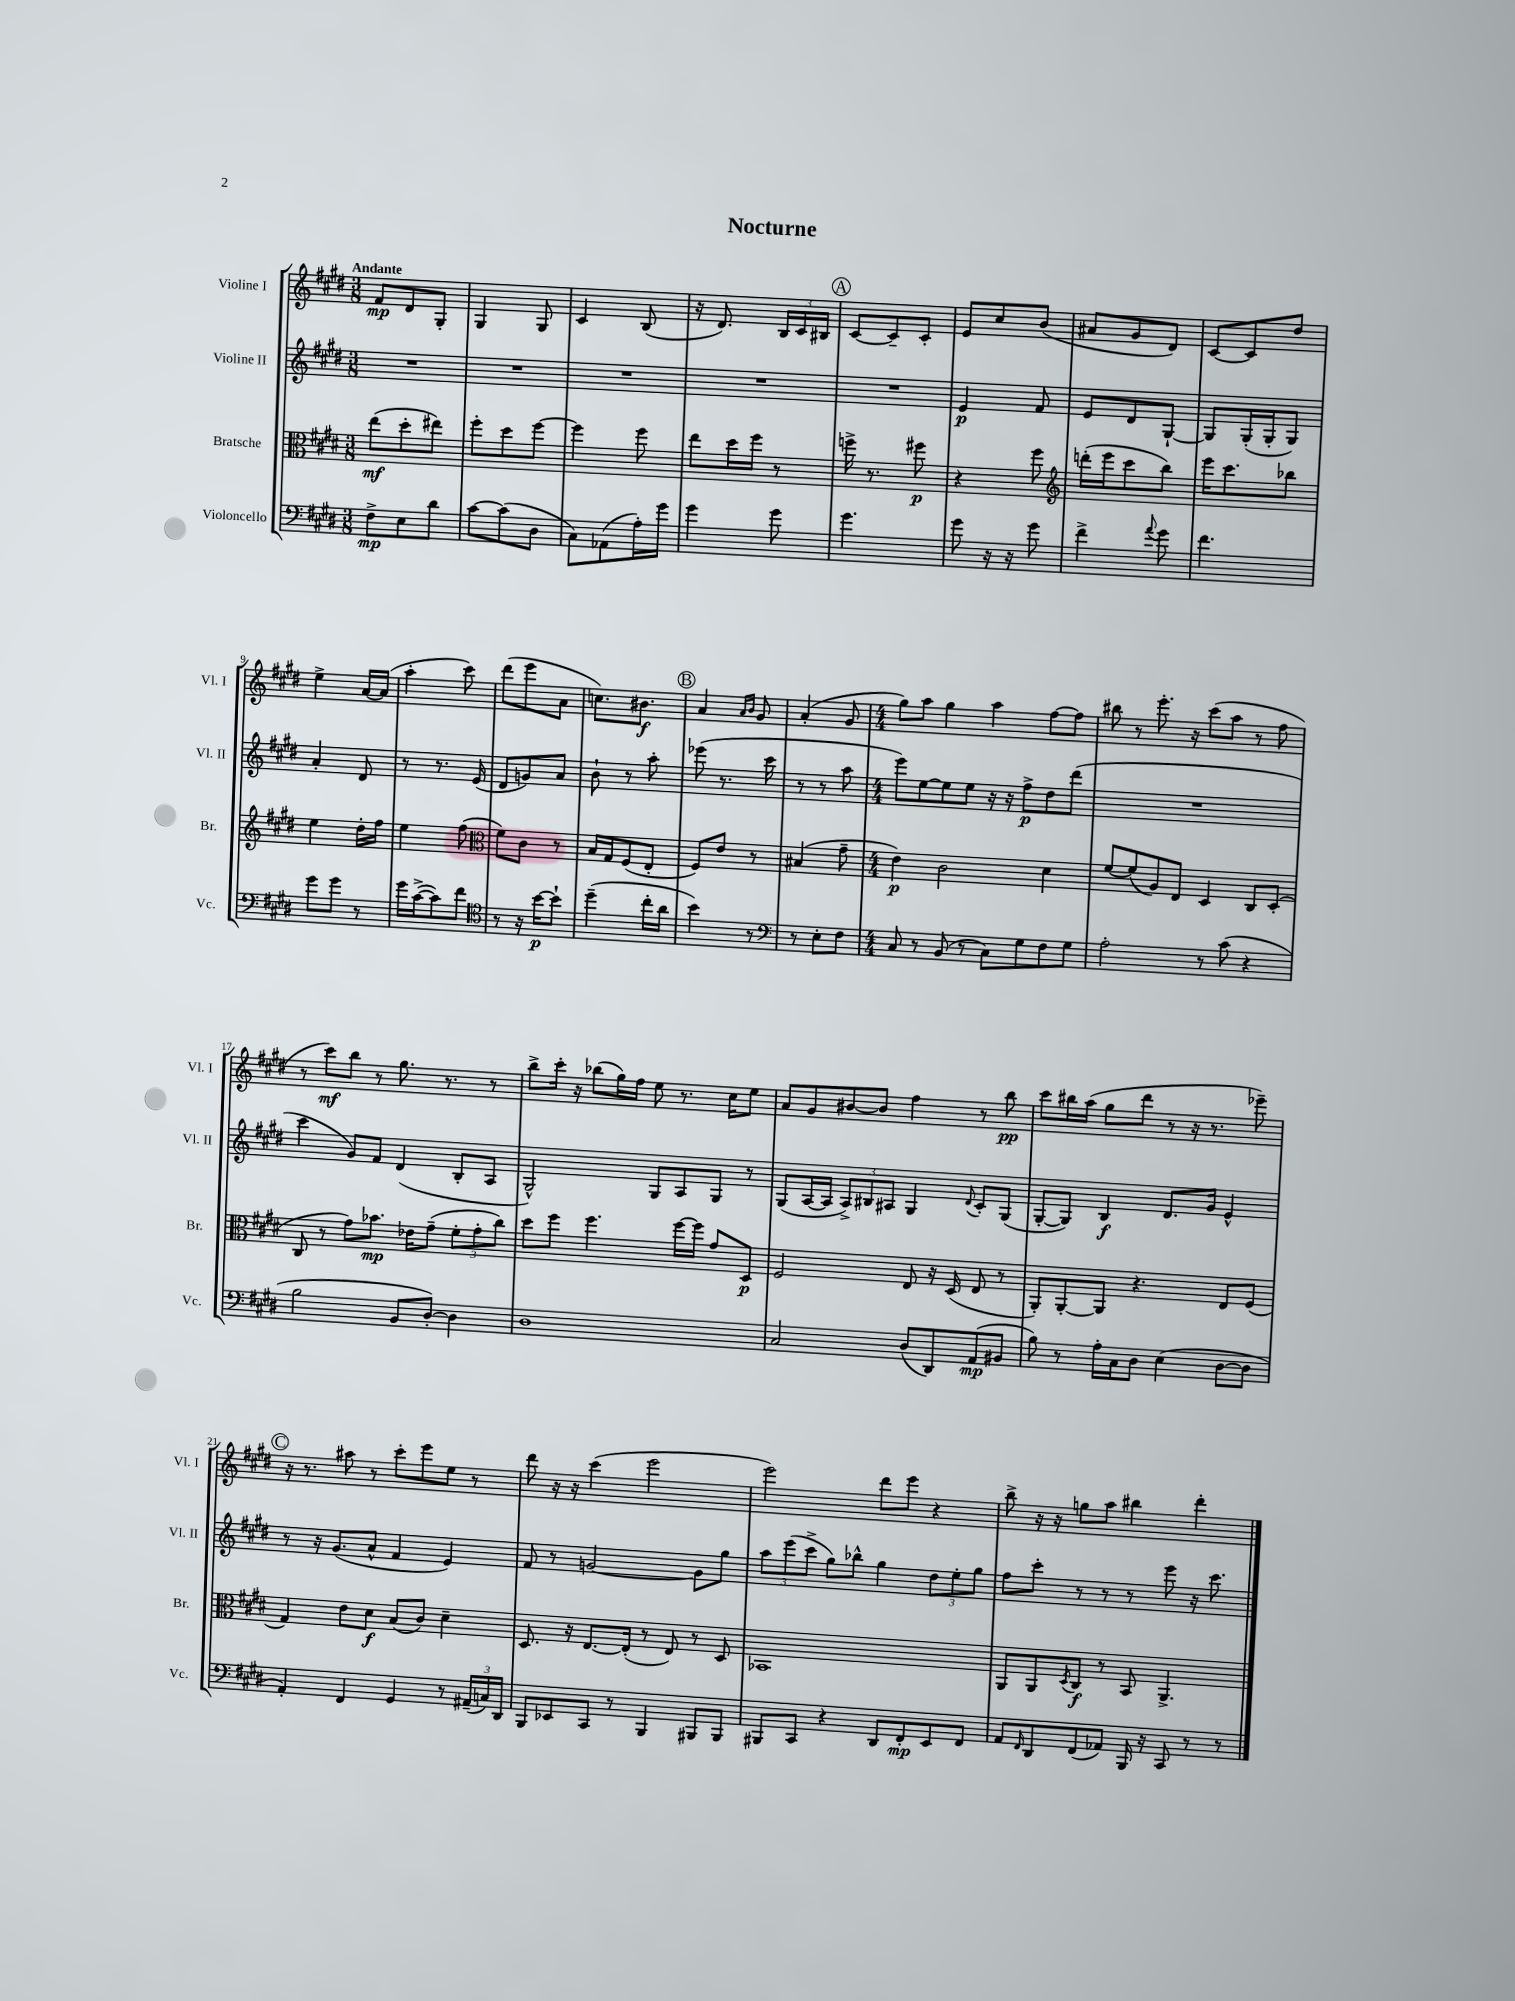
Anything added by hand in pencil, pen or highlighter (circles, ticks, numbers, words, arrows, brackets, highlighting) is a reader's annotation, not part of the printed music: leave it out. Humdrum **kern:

**kern	**kern	**kern	**kern
*staff4	*staff3	*staff2	*staff1
*clefF4	*clefC3	*clefG2	*clefG2
*k[f#c#g#d#]	*k[f#c#g#d#]	*k[f#c#g#d#]	*k[f#c#g#d#]
*M3/8	*M3/8	*M3/8	*M3/8
8F#^	(8ee	4.r	8f#
8E	8dd#'	.	8d#
8d#	8ee#)	.	8G#'
=	=	=	=
[8c#	8ff#'	4.r	4G#
(8c#]	8dd#	.	.
8D#	[8ff#	.	8G#
=	=	=	=
8C#)	4ff#]	4.r	4c#
(8AA-	.	.	.
16A')	8ff#	.	(8B
16g#	.	.	.
=	=	=	=
4g#	8ee	4.r	16r
.	.	.	8.d#)
.	16dd#	.	.
.	16ff#	.	.
8g#	8r	.	24B
.	.	.	24c#
.	.	.	24B#
=	=	=	=
4.g#	16ff^	4.r	[8c#
.	8.r	.	.
.	.	.	8c#~]
.	8ff#	.	8c#'
=	=	=	=
8g#	4r	4e	8e
16r	.	.	8cc#
16r	.	.	.
8g#	8ff#	8f#	(8b
=	=	=	=
*	*clefG2	*	*
4f#^	(16ddd'	8e	8a#
.	16eee	.	.
.	8ccc#	8d#	8g#
8qqa	.	.	.
8g#	8bb)	[8G#`	8d#)
=	=	=	=
4.f#	16eee	8G#]	[8c#
.	8.ccc#	.	.
.	.	(16G#'	8c#]
.	.	16G#'	.
.	8bb-	8G#)	8dd#
=	=	=	=
8g#	4ee	4a'	4ee^
8g#	.	.	.
8r	16dd#'	8d#	[16a
.	16ff#	.	(16a]
=	=	=	=
16g#	4ee	8r	4aa'
([16c#^	.	.	.
8c#])	.	8.r	.
8f#	(8ff#	.	8ccc#)
.	.	(16e	.
=	=	=	=
*clefC4	*clefC3	*	*
8r	8f#)	8d#	(8ddd#
16r	8c#	8g)	8eee
[16b	.	.	.
8b`]	8r	8a	8a
=	=	=	=
(4dd#~	16B	8b`	8.cc)
.	16G#	.	.
.	(8F#	8r	.
.	.	.	8.b#
16cc#'	8E'	8aa'	.
16a	.	.	.
=	=	=	=
4b)	8F#)	(8eee-	4a
.	8e	8.r	.
.	.	.	16qqa
.	.	.	16qqb
8r	8r	.	8g#
.	.	16ccc#	.
=	=	=	=
*clefF4	*	*	*
8r	(4B#	8r	(4a'
8E'	.	8r	.
8F#	8g#~	8aa	8g#
=	=	=	=
*M4/4	*M4/4	*M4/4	*M4/4
8C#	4e)	8eee)	8gg#)
8r	.	[8ee	8aa
(8BB	2c#	8ee]	4gg#
8r	.	8ee	.
8C#)	.	16r	4aa
.	.	16r	.
8G#	.	8ff#^	.
8F#	4d#	8dd#	[8ff#
8G#	.	(8ddd#	8ff#]
=	=	=	=
2A'	[8f#	1r	8bb#
.	(8f#]	.	8r
.	8A)	.	8.eee'
.	8E	.	.
.	.	.	16r
8r	4D#	.	(8ccc#
(8c#	.	.	8aa
4r	8C#	.	8r
.	(8D#'	.	8ff#
=	=	=	=
2B	8C#	4ccc#	8r
.	8r	.	8ccc#)
.	8g#)	8g#)	8bb
.	8.b-	8f#	8r
8BB	.	(4d#	8.gg#
.	16e-	.	.
[8D#')	(8g#~	.	.
.	.	.	8.r
4D#]	12f#'	8B'	.
.	12g#'	.	.
.	.	8A	8r
.	12cc#)	.	.
=	=	=	=
1D#	8dd#	2G#^^)	8bb^
.	8ff#	.	16ccc#'
.	.	.	16r
.	4.ff#	.	(8bb-
.	.	.	16gg#)
.	.	.	16ff#
.	.	8G#	8ee
.	[16ff#	8A	8.r
.	16ff#]	.	.
.	8g#	8G#	.
.	.	.	16cc#
.	8D#	8r	8ee
=	=	=	=
2C#	2F#	(8G#	8a
.	.	[16A	8g#
.	.	16A]	.
.	.	12A^)	[8b#
.	.	12B#	.
.	.	.	8b#]
.	.	12A#	.
(8D#	8E	4G#	4ff#
8DD#)	16r	.	.
.	(16D#	.	.
.	.	8qqd#	.
(8AA	8E	8c#'	8r
8BB#	8r	(8G#	8bb
=	=	=	=
8B)	8AA')	[8G#'	8ccc#
8r	[8AA'	8G#])	16bb#
.	.	.	(16aa
16A'	8AA]	4B	8gg#
16C#	.	.	.
8D#	4.r	.	8ddd#
(4E	.	8.d#	8r
.	.	.	16r
.	.	16g#	8.r
[8D#	8E	4e^^	.
8D#]	(8F#	.	8eee-~)
=	=	=	=
4AA')	4G#)	8r	16r
.	.	.	8.r
.	.	16r	.
.	.	(8.g#	.
4FF#	8e	.	8aa#
.	8d#	8a^^	8r
4GG#	(8B	4f#	8ccc#'
.	8c#)	.	8eee
8r	4d#~	4e)	8ee
(24AA#~	.	.	8r
24C)	.	.	.
24DD#	.	.	.
=	=	=	=
8BBB	8.D#	8f#	8ddd#
8EE-	.	8r	16r
.	16r	.	16r
8CC#	[8.E	[2g	(4ccc#
8r	.	.	.
.	(16E']	.	.
4BBB	8r	.	2eee
.	8E)	.	.
8BBB#	8r	8g]	.
8BBB#	8D#	8gg#	.
=	=	=	=
8BBB#	1BB-	12aa	2eee)
.	.	(12eee	.
8CC#	.	.	.
.	.	12ccc#^	.
4r	.	8gg#)	.
.	.	8bb-^^	.
8DD#	.	4gg#	8ddd#
8FF#'	.	.	8eee
8EE	.	12dd#	4r
.	.	12ee'	.
8FF#	.	.	.
.	.	12gg#	.
=	=	=	=
8AA	8AA	8ff#	8bb^
16qqFF#	.	.	.
8DD#	8AA	8ccc#'	16r
.	.	.	16r
.	8qD#	.	.
(8FF#	8C#	8r	8gg
8AA-)	8r	8r	8aa
16BBB	8BB	8r	4bb#
16r	.	.	.
8CC#	4.AA^	8eee	.
8r	.	16r	4ddd#'
.	.	8.ccc#	.
8r	.	.	.
==	==	==	==
*-	*-	*-	*-
